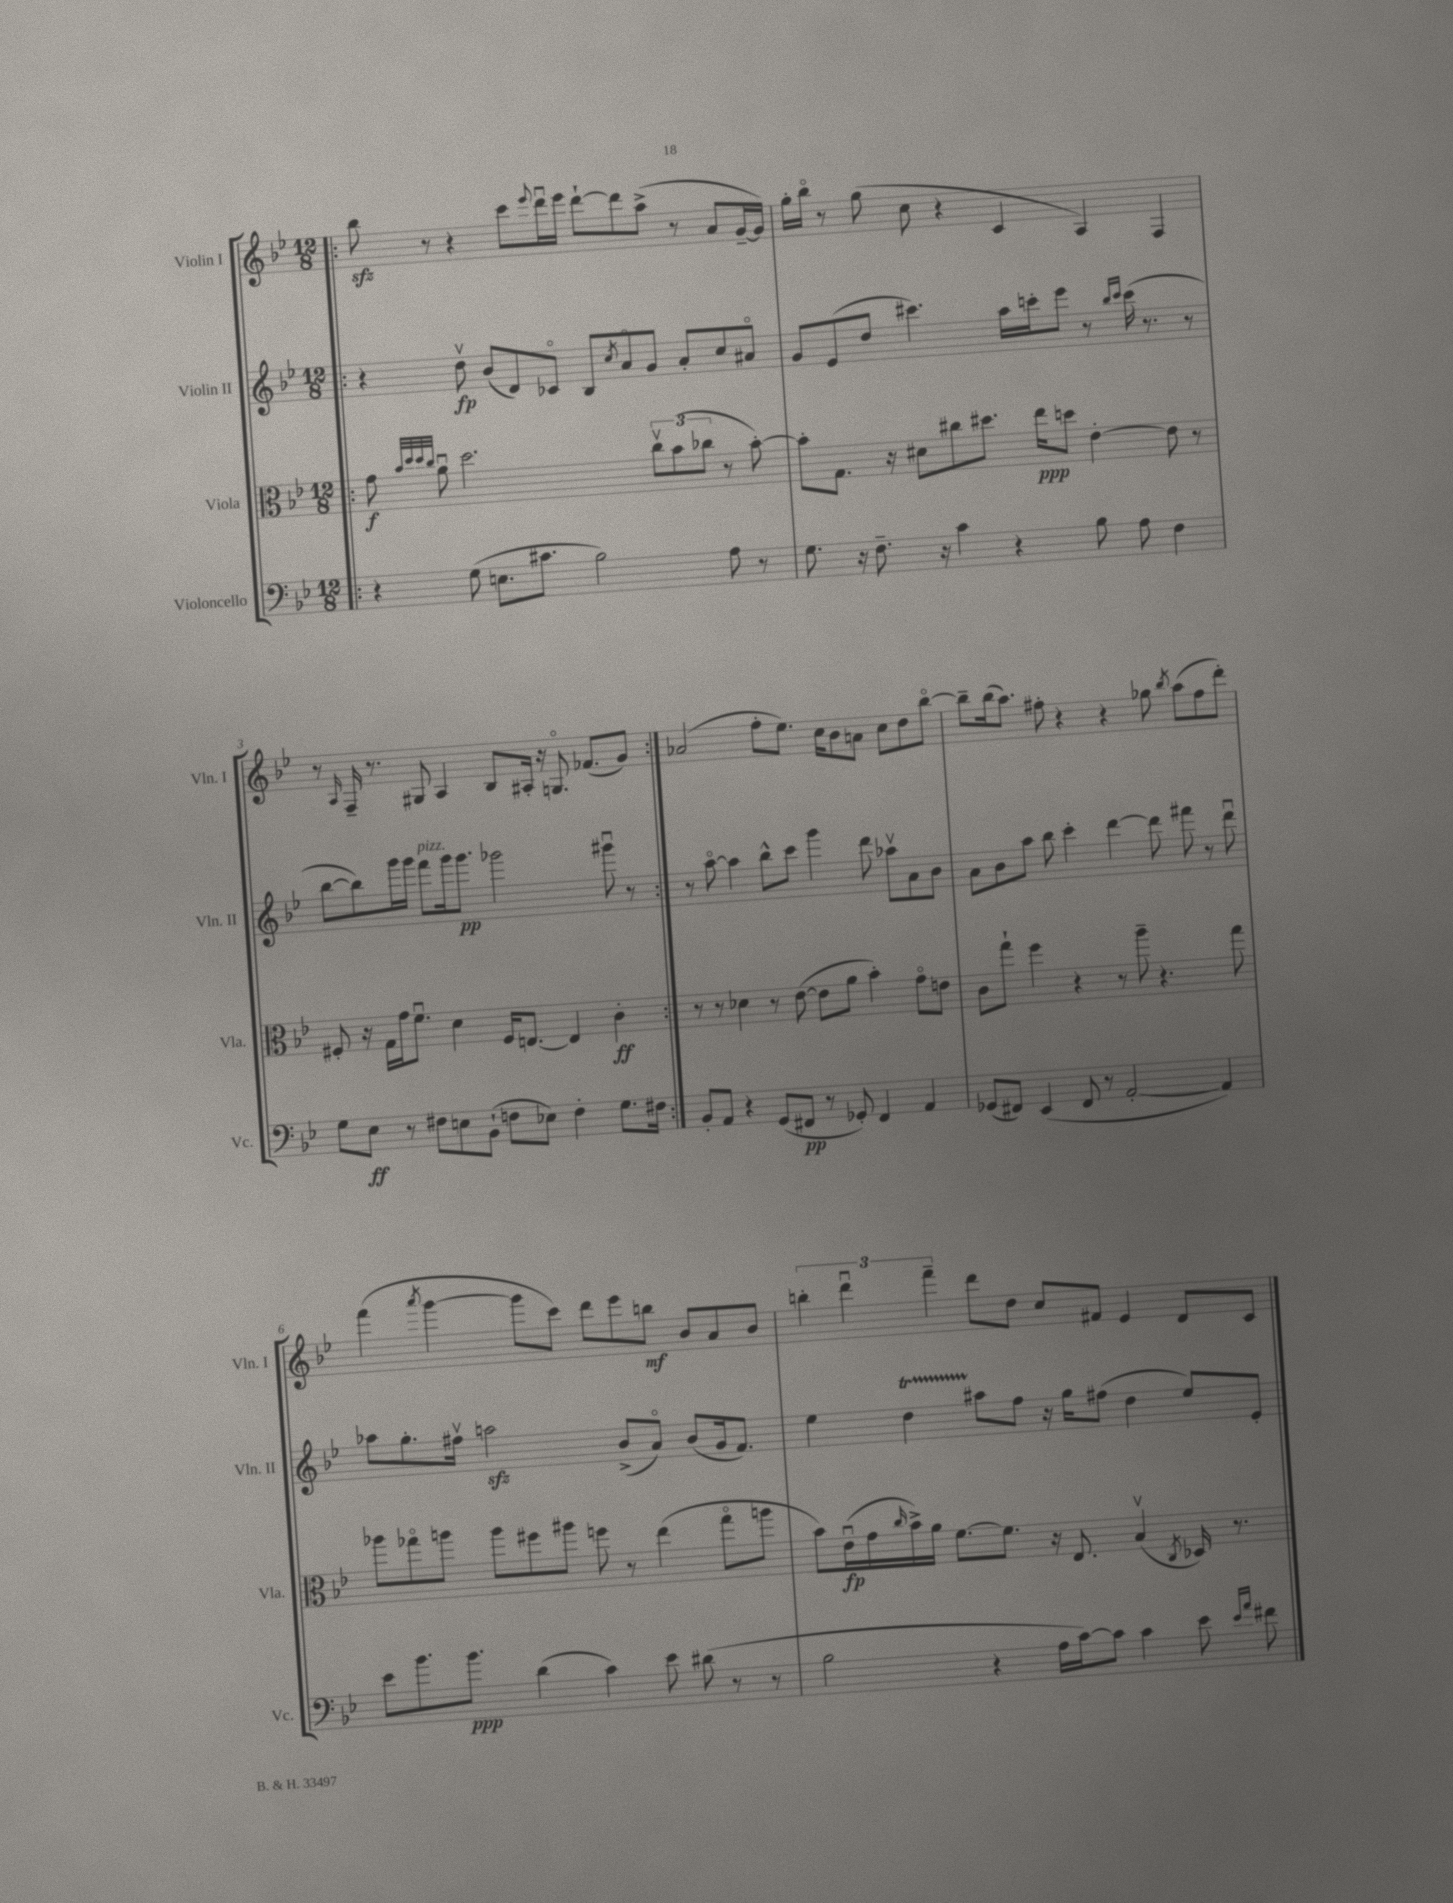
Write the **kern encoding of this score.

**kern	**kern	**kern	**kern
*staff4	*staff3	*staff2	*staff1
*clefF4	*clefC3	*clefG2	*clefG2
*k[b-e-]	*k[b-e-]	*k[b-e-]	*k[b-e-]
*M12/8	*M12/8	*M12/8	*M12/8
=!|:	=!|:	=!|:	=!|:
4r	8g\	4r	8bb-\
.	32qqb-/LLL	.	.
.	32qqdd/	.	.
.	32qqdd/	.	.
.	32qqcc/JJJ	.	.
.	8au\	.	8r
(8G\	2.dd\	8ddv\	4r
8.E\L	.	(8b-/L	.
.	.	8d/)	8ccc\L
8.c#\J	.	.	.
.	.	.	8qqeee-/
.	.	8c-o/J	16dddu\L
.	.	.	16eee-\JJ
2B-\)	.	8B-/L	[8ddd`\L
.	.	8qcc/	.
.	.	8ao/	8ddd\]
.	12ccv\L	8g/J	(8aa^\J
.	(12b-\	.	.
.	.	8a'/L	8r
.	12cc-\J	.	.
8A\	8r	8cc/	8a/L
8r	[8b-'\)	8a#o/J	[16g~/L
.	.	.	16g/]JJ)
=	=	=	=
8.G\	8b-'\]L	8g/L	16gg'\LL
.	.	.	16bb-o\JJ
.	8.G\J	(8e-/	8r
16r	.	.	.
8.F~\	.	8dd/J	(8gg\
.	16r	.	.
.	8d#\L	4.ccc#\)	8cc\
16r	.	.	.
4c\	8cc#\	.	4r
.	8.dd#\J	.	.
4r	.	16aa\LL	4c/
.	16ee-\LK	16ccc'\J	.
.	8dd\J	8eee-\J	.
8B-\	[4e-'\	8r	4A/)
.	.	16qqbb-/LL	.
.	.	16qqccc/JJ	.
8A\	.	(16ccc\	.
.	.	8.r	.
4F\	8e-\]	.	4F/
.	8r	8r	.
=	=	=	=
8G\L	8F#'/	[8bb-\L	8r
.	.	.	16qqA/
8E-\J	16r	8bb-\])	16F~/
.	16G\LL	.	8.r
8r	16g\J	16ggg\L	.
.	8.fu\J	16ggg\JJ	.
8F#\L	.	8fff\L	8G#/
8E\	4d\	16ggg\k	4A/
.	.	8.ggg\J	.
(8BB-`\J	.	.	.
8F\L	16F#/LK	2ggg-\	8B-/L
.	[8.E/J	.	.
8E-\J)	.	.	16A#'/Jk
.	.	.	16r
4F'\	4E/]	.	8.Go/
.	.	.	(8.f-/L
8.G\L	4c'\	8ggg#u\	.
.	.	8r	8g/J)
16F#\Jk	.	.	.
=:|!	=:|!	=:|!	=:|!
8BB-'/L	8r	8r	(2a-/
8AA/J	8r	[8aao\	.
4r	4d-\	4aa\]	.
(8GG/L	8r	8bb-^^\L	8ff'\L
8FF#/J	([8e-\	8ccc\J	8.ee-\J)
8r	8e-\]L	4ggg\	.
.	.	.	16cc\LK
8GG-'/)	8a\J	.	8b-\
4FF#/	4b-'\)	8ddd\	8a\J
.	.	8aa-v\L	8cc\L
4AA/	8go\L	8a\	8dd\
.	8e\J	8b-\J	[8bb-o\J
=	=	=	=
(8GG-/L	8c\L	8a\L	8bb-~\]L
8FF#/J)	8gg`\J	8b-\	(16bb-\k
.	.	.	8.aa\J)
(4EE-/	4ff\	8aa\J	.
.	.	8bb-\	8ff#'\
8FF#/	4r	4ccc'\	4r
8r	.	.	.
[2AA'/	8r	[4ddd\	4r
.	8aa~\	.	.
.	4.r	8ddd\]	8gg-\
.	.	.	8qbb-/
.	.	8fff#\	(8aa\L
4AA/])	.	8r	8ff#\
.	8gg\	8dddu\	8ddd'\J)
=	=	=	=
8e-\L	8aa-\L	8aa-\L	(4fff\
8.b-\	8gg-o\	8.gg'\	.
.	.	.	8qaaa/
.	8aa\J	.	[4ggg\
8.b-\J	.	16ff#v\Jk	.
.	8aa\L	2aa\	.
(4d\	8ff#\	.	8ggg\]L
.	8aa#\J	.	8ccc\J)
4c\)	8ff\	.	8ddd\L
.	8r	(8b-^/L	8eee-\
8e-\	(4ee-\	8ao/J)	8bb\J
(8d#\	.	(8b-/L	8b-/L
8r	8gg-o\L	16g/k	8a/
.	.	8.f/J)	.
8r	8aa\J	.	8b-/J
=	=	=	=
2B-\	8b-\L)	4ee-\	6bb'\
.	(16e-u\L	.	.
.	.	.	6dddu\
.	16g\	.	.
.	16qqcc/	.	.
.	16b-^\)	4dd\	.
.	16a\JJ	.	.
.	.	.	6fff~\
.	[8.f\L	.	.
4r	.	8aa#\L	8ddd\L
.	8.f\]J	.	.
.	.	8ff\J	8dd\J
16A\LL	16r	16r	8cc/L
[16c\J)	8.E-/	16gg\LK	.
8c\]J	.	(8ff#\J	8f#/J
4c\	(4B-v/	4dd\	4e-/
.	8qC/	.	.
8e-\	16D-/)	8ee-/L)	8d/L
.	8.r	.	.
16qqe-/LL	.	.	.
16qqa/JJ	.	.	.
8f#\	.	8e-'/J	8c/J
==	==	==	==
*-	*-	*-	*-
